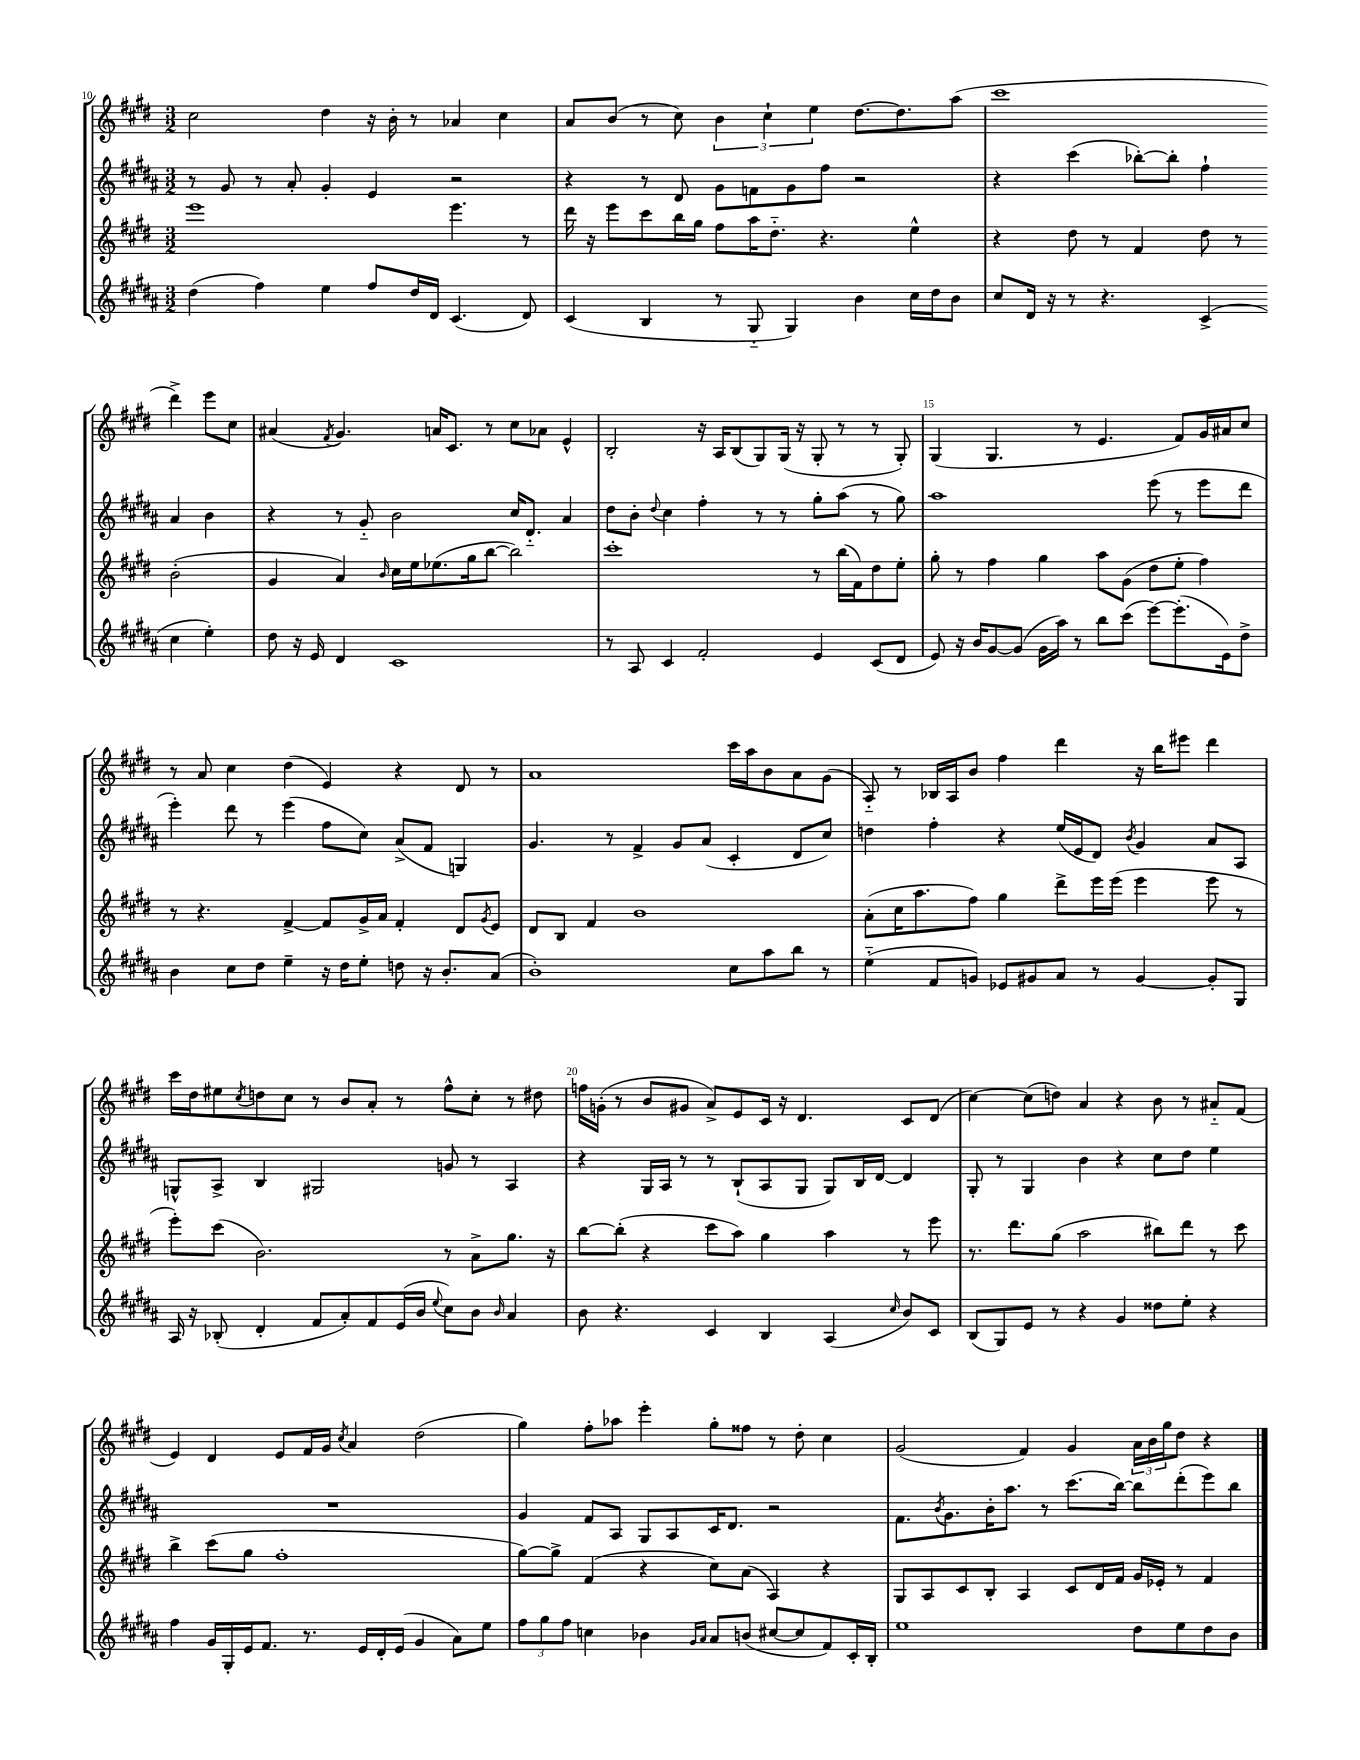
<<
\new StaffGroup <<
\new Staff = "s0" {
    \clef treble \key e \major \numericTimeSignature \time 3/2
    cis''2 dis''4 r16 b'16-. r8 aes'4 cis''4 |
    a'8 b'8( r8 cis''8) \tuplet 3/2 { b'4 cis''4-! e''4 } dis''8.~ dis''8. a''8( |
    cis'''1 dis'''4->) e'''8 cis''8 |
    ais'4( \acciaccatura { fis'8 } gis'4.) a'16 cis'8. r8 cis''8 aes'8 e'4-^ |
    b2-. r16 a16 b8( gis8) gis16( r16 gis8-. r8 r8 gis8-.) |
    gis4( gis4. r8 e'4. fis'8) gis'16 ais'16 cis''8 |
    r8 a'8 cis''4 dis''4( e'4) r4 dis'8 r8 |
    a'1 cis'''16 a''16 b'8 a'8 gis'8( |
    a8-_) r8 bes16 a16 b'8 fis''4 dis'''4 r16 b''16 eis'''8 dis'''4 |
    cis'''16 dis''16 eis''8 \acciaccatura { cis''8 } d''8 cis''8 r8 b'8 a'8-. r8 fis''8-^ cis''8-. r8 dis''8 |
    f''16 g'16-.( r8 b'8 gis'8 a'8->) e'8 cis'16 r16 dis'4. cis'8 dis'8( |
    cis''4~) cis''8( d''8) a'4 r4 b'8 r8 ais'8-_ fis'8( |
    e'4) dis'4 e'8 fis'16 gis'16 \acciaccatura { cis''8 } a'4 dis''2( |
    gis''4) fis''8-. aes''8 e'''4-. gis''8-. fisis''8 r8 dis''8-. cis''4 |
    gis'2( fis'4) gis'4 \tuplet 3/2 { a'16 b'16 gis''16 } dis''8 r4 \bar "|." |
}
\new Staff = "s1" {
    \clef treble \key b \major \numericTimeSignature \time 3/2
    r8 gis'8 r8 ais'8-. gis'4-. e'4 r2 |
    r4 r8 dis'8 gis'8 f'8 gis'8 fis''8 r2 |
    r4 cis'''4( bes''8~-.) bes''8-. fis''4-! ais'4 b'4 |
    r4 r8 gis'8-_ b'2 cis''16 dis'8.-_ ais'4 |
    dis''8 b'8-. \appoggiatura { dis''8 } cis''4 fis''4-. r8 r8 gis''8-. ais''8( r8 gis''8) |
    ais''1 e'''8( r8 e'''8 dis'''8 |
    e'''4-.) dis'''8 r8 e'''4( fis''8 cis''8) ais'8->( fis'8 g4) |
    gis'4. r8 fis'4-> gis'8 ais'8( cis'4-. dis'8 cis''8) |
    d''4 fis''4-. r4 e''16( e'16 dis'8) \acciaccatura { b'8 } gis'4 ais'8 ais8 |
    g8-^ ais8-> b4 gis2 g'8 r8 ais4 |
    r4 gis16 ais16 r8 r8 b8-!( ais8 gis8 gis8) b16 dis'16~ dis'4 |
    gis8-. r8 gis4 b'4 r4 cis''8 dis''8 e''4 |
    R1. |
    gis'4 fis'8 ais8 gis8 ais8 cis'16 dis'8. r2 |
    fis'8. \acciaccatura { b'8 } gis'8. b'16-. ais''8. r8 cis'''8.( b''16~) b''8 dis'''8-.( e'''8) b''8 \bar "|." |
}
\new Staff = "s2" {
    \clef treble \key e \major \numericTimeSignature \time 3/2
    e'''1 e'''4. r8 |
    dis'''16 r16 e'''8 cis'''8 b''16 gis''16 fis''8 a''16 dis''8.-_ r4. e''4-^ |
    r4 dis''8 r8 fis'4 dis''8 r8 b'2-.( |
    gis'4 a'4) \grace { b'16 } cis''16 e''16 ees''8.( gis''16 b''8~ b''2) |
    cis'''1-. r8 b''16( fis'16) dis''8 e''8-. |
    gis''8-. r8 fis''4 gis''4 a''8 gis'8( dis''8 e''8-. fis''4) |
    r8 r4. fis'4~-> fis'8 gis'16-> a'16 fis'4-. dis'8 \acciaccatura { gis'8 } e'8 |
    dis'8 b8 fis'4 b'1 |
    a'8-.( cis''16 a''8. fis''8) gis''4 dis'''8-> e'''16 e'''16( e'''4 e'''8 r8 |
    e'''8-.) cis'''8( b'2.) r8 a'8-> gis''8. r16 |
    b''8~ b''8-.( r4 cis'''8 a''8) gis''4 a''4 r8 e'''8 |
    r8. dis'''8. gis''8( a''2 bis''8) dis'''8 r8 cis'''8 |
    b''4-> cis'''8( gis''8 fis''1-. |
    gis''8~) gis''8-> fis'4( r4 cis''8) a'8( a4) r4 |
    gis8 a8 cis'8 b8-. a4 cis'8 dis'16 fis'16 gis'16 ees'16-. r8 fis'4 \bar "|." |
}
\new Staff = "s3" {
    \clef treble \key b \major \numericTimeSignature \time 3/2
    dis''4( fis''4) e''4 fis''8 dis''16 dis'16 cis'4.( dis'8) |
    cis'4( b4 r8 gis8-_ gis4) b'4 cis''16 dis''16 b'8 |
    cis''8 dis'16 r16 r8 r4. cis'4->( cis''4 e''4-.) |
    dis''8 r16 e'16 dis'4 cis'1 |
    r8 ais8 cis'4 fis'2-. e'4 cis'8( dis'8 |
    e'8) r16 b'16 gis'8~ gis'8( gis'16 ais''16) r8 b''8 cis'''8( e'''8~) e'''8.-.( e'16) dis''8-> |
    b'4 cis''8 dis''8 e''4-- r16 dis''16 e''8-. d''8 r16 b'8.-. ais'8( |
    b'1-.) cis''8 ais''8 b''8 r8 |
    e''4-_( fis'8 g'8) ees'8 gis'8 ais'8 r8 gis'4~ gis'8-. gis8 |
    ais16 r16 bes8-.( dis'4-. fis'8 ais'8-.) fis'8 e'16( b'16 \appoggiatura { e''8 } cis''8) b'8 \grace { b'16 } ais'4 |
    b'8 r4. cis'4 b4 ais4( \grace { cis''16 } b'8) cis'8 |
    b8( gis8) e'8 r8 r4 gis'4 disis''8 e''8-. r4 |
    fis''4 gis'16 gis16-. e'16 fis'8. r8. e'16 dis'16-. e'16( gis'4 ais'8) e''8 |
    \tuplet 3/2 { fis''8 gis''8 fis''8 } c''4 bes'4 \grace { gis'16 ais'16 } ais'8 b'8( cis''8~ cis''8 fis'8) cis'16-. b16-. |
    e''1 dis''8 e''8 dis''8 b'8 \bar "|." |
}
>>
>>
\layout { \context { \Score currentBarNumber = #10 \override BarNumber.break-visibility = ##(#f #t #t) barNumberVisibility = #(every-nth-bar-number-visible 5) } }
